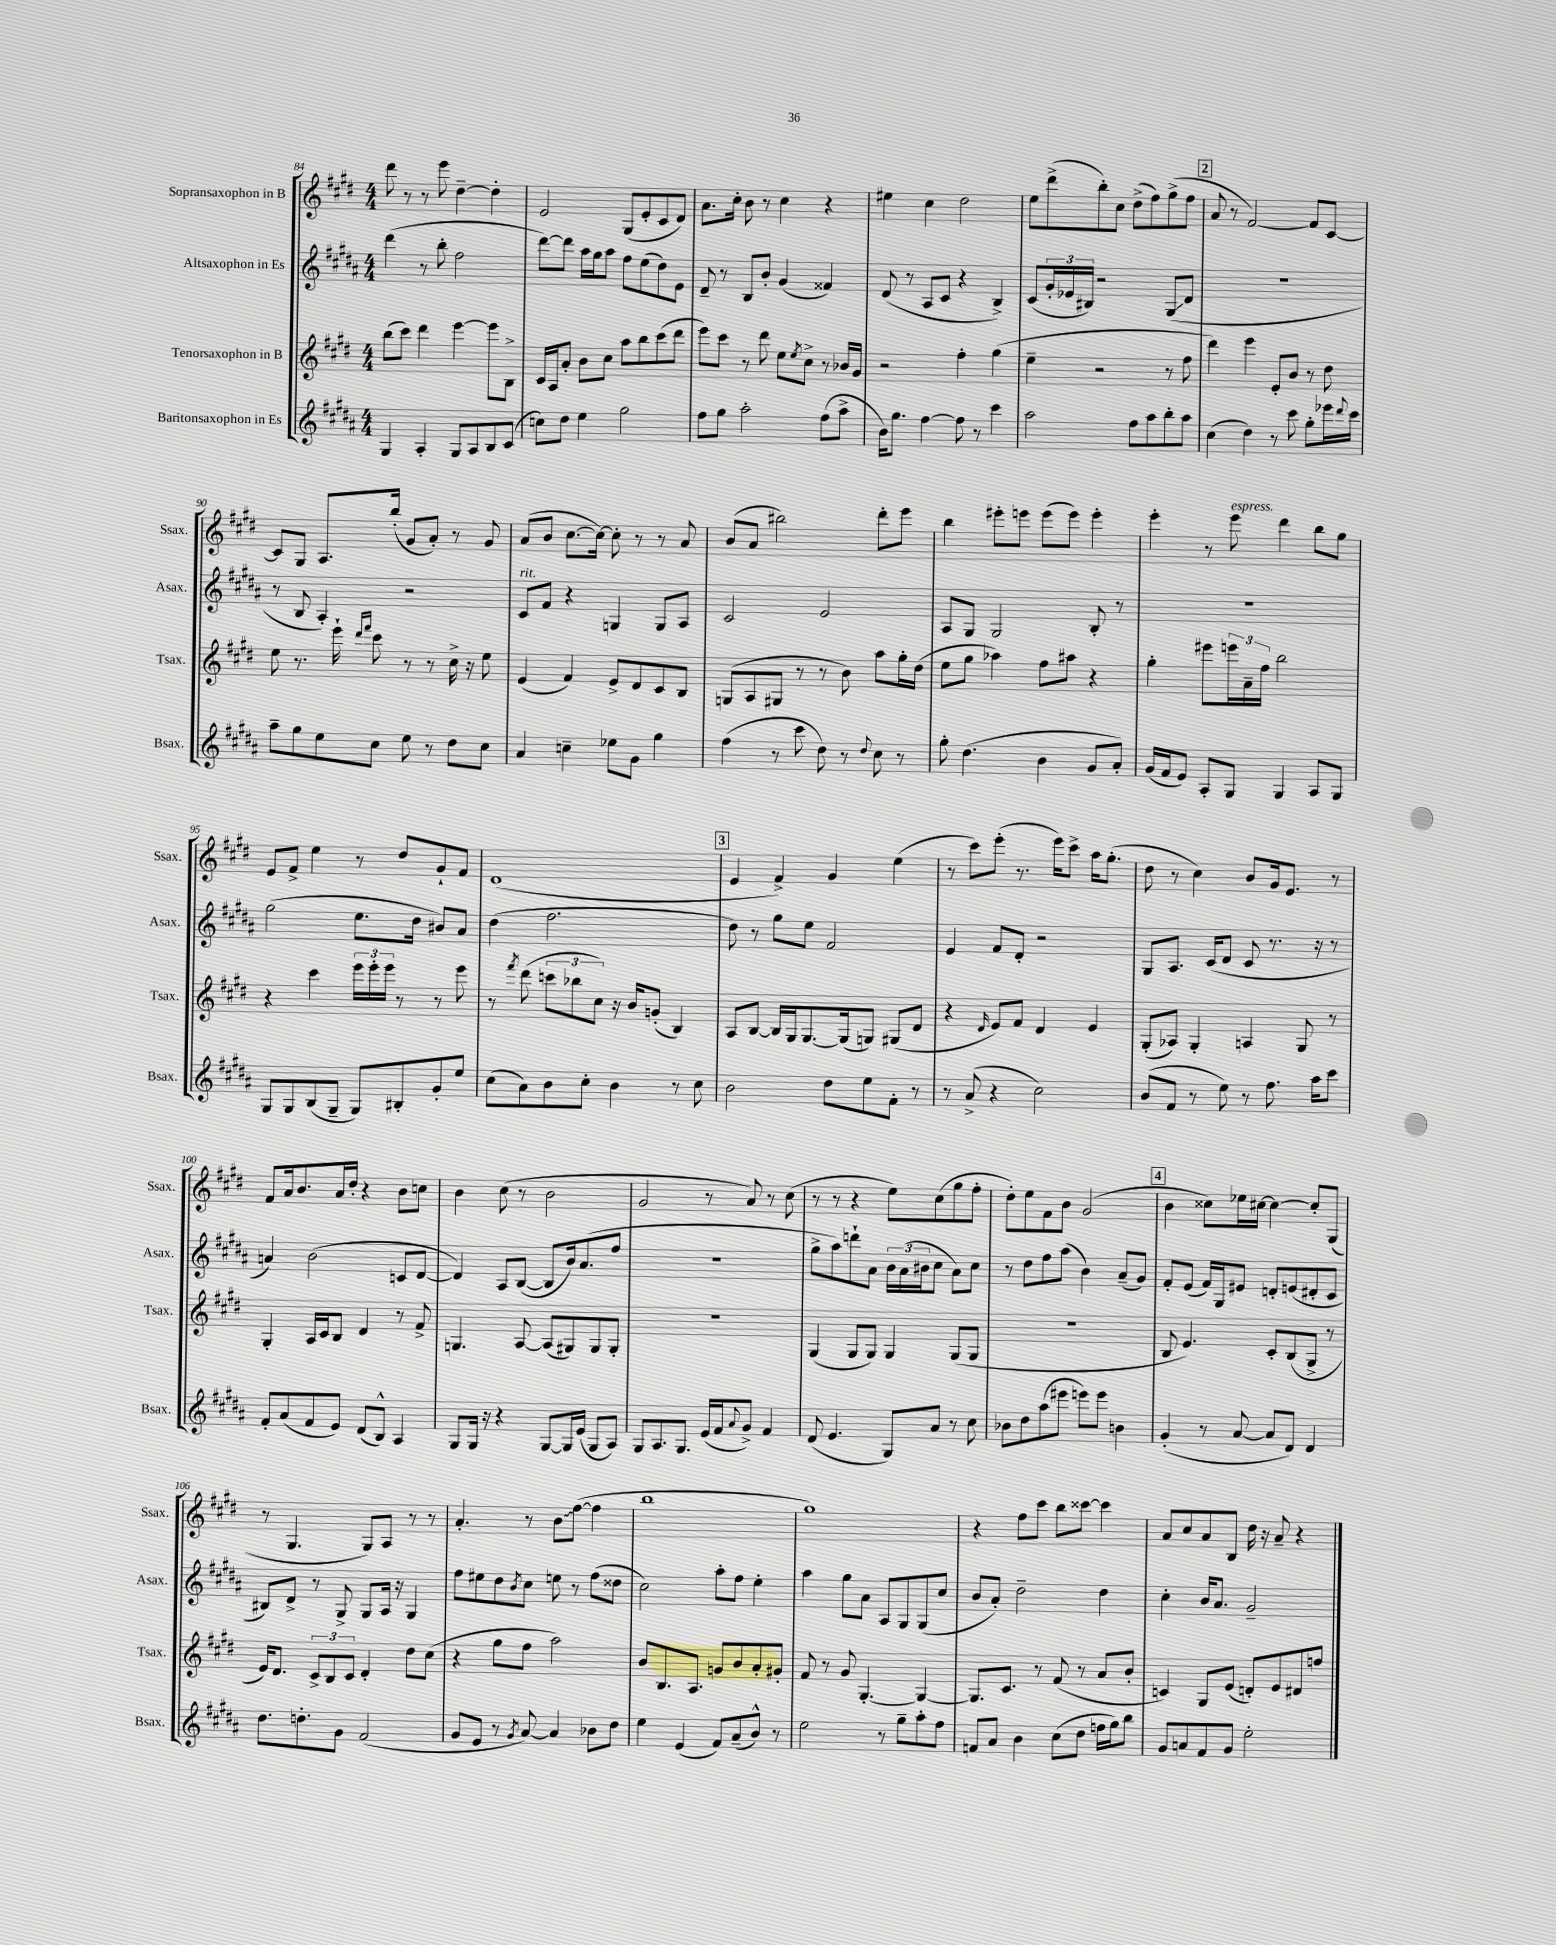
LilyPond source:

<<
\new StaffGroup <<
\new Staff = "s0" \with { instrumentName = "Sopransaxophon in B" shortInstrumentName = "Ssax." } {
    \clef treble \key e \major \numericTimeSignature \time 4/4
    dis'''8 r8 r8 e'''8 dis''4~-- dis''4-. |
    e'2 gis8( e'8-. cis'8 dis'8) |
    a'8. cis''16-. b'8 r8 cis''4 r4 |
    eis''4 cis''4 dis''2 |
    e''8 dis'''8->( b''8-.) cis''8 dis''8->( fis''8) gis''8->( fis''8 |
    \mark \markup { \box "2" } a'8 r8 fis'2~) fis'8 cis'8~ |
    cis'8 gis8 a8. b''16-.( gis'8 a'8-.) r8 gis'8 |
    a'8( b'8 cis''8.~ cis''16~) cis''8-. r8 r8 a'8 |
    b'8( a'8 bis''2) dis'''8-. e'''8 |
    b''4 eis'''8-. e'''8 e'''8( e'''8) e'''4-. |
    e'''4-. r8 e'''8^\markup { \italic "espress." } dis'''4 b''8 gis''8 |
    e'8 fis'8-> e''4 r8 dis''8 gis'8-! fis'8 |
    dis'1( |
    \mark \markup { \box "3" } e'4 fis'4->) gis'4 e''4( |
    r8 cis'''8) e'''8-.( r8. e'''16) cis'''8-> a''16 gis''8.-.( |
    dis''8 r8 cis''4) b'8 gis'16 e'8. r8 |
    fis'8 a'16 b'8. a'16 dis''16-. r4 b'8 c''8 |
    b'4 cis''8( r8 b'2 |
    gis'2 r8 a'8) r8 cis''8( |
    r8 r8 r4 e''8) cis''8( gis''8 fis''8-. |
    dis''8-.) e''8 fis'8 b'8 gis'2( |
    \mark \markup { \box "4" } b'4 cisis''8) ees''16 cis''16~ cis''4~ cis''8-. gis8( |
    r8 gis4. gis8) a8 r8 r8 |
    a'4.-. r8 \once \override Glissando.style = #'zigzag b'8\glissando fis''8~( fis''4 |
    b''1 |
    gis''1) |
    r4 fis''8 cis'''8 b''8 cisis'''8~ cisis'''4 |
    a'8 cis''8 a'8 b8 dis''16 r16 a'8-- r4 \bar "|." |
}
\new Staff = "s1" \with { instrumentName = "Altsaxophon in Es" shortInstrumentName = "Asax." } {
    \clef treble \key b \major \numericTimeSignature \time 4/4
    dis'''4( r8 b''8-. fis''2 |
    dis'''8~) dis'''8 ais''16 gis''16 ais''8 fis''8 e''8( dis''8) e'8 |
    dis'8-- r8 b8 b'8-. gis'4( fisis'4) |
    dis'8( r8 ais8 cis'8 r4 b4->) |
    cis'8( \tuplet 3/2 { gis'16-. ees'16 bis16) } r2 gis8\glissando( dis'8 |
    \mark \markup { \box "2" } r1 |
    r8 b8 ais4-.) r2 |
    cis'8^\markup { \italic "rit." } fis'8 r4 g4 g8 ais8 |
    cis'2 e'2 |
    ais8 gis8 gis2 b8-. r8 |
    R1 |
    gis''2( e''8. dis''16 bis'8) ais'8 |
    dis''4( fis''2. |
    \mark \markup { \box "3" } dis''8) r8 gis''8 e''8 fis'2 |
    e'4 fis'8 dis'8-. r2 |
    gis8 ais8. cis'16( dis'8 cis'8 r8. r16 r8 |
    a'4) b'2( c'8 dis'8~ |
    dis'4) ais8 b8~( b8 b'16) ais'8.( fis''8 |
    R1 |
    gis''8-> ais''8) d'''8-! ais'8 \tuplet 3/2 { b'16 ais'16( bis'16 } cis''8 ais'8) cis''8 |
    r8 dis''8 fis''8 ais''8( b'4) ais'8--( gis'8) |
    \mark \markup { \box "4" } fis'8-. e'8( fis'16) gis16 eis'8 d'8-. e'8( dis'8-. cis'8 |
    bis8) dis'8-> r8 gis8-> gis8 ais16 r16 gis4 |
    fis''8 eis''8 dis''8 \acciaccatura { b'8 } cis''8 e''8 r8 fis''8( disis''8 |
    cis''2) ais''8-. fis''8 e''4-. |
    ais''4 gis''8 ais'8 ais8 gis8 gis8( cis''8 |
    b'8 ais'8-.) dis''2-- dis''4 |
    cis''4-. b'16 ais'8. gis'2-- \bar "|." |
}
\new Staff = "s2" \with { instrumentName = "Tenorsaxophon in B" shortInstrumentName = "Tsax." } {
    \clef treble \key e \major \numericTimeSignature \time 4/4
    b''8( cis'''8) dis'''4 e'''4~ e'''8 b8-> |
    cis'16 a16 a'8-. b'8 cis''8 a''8 b''8 cis'''8( dis'''8 |
    e'''8) cis'''8 r8 dis'''8 e''8 \acciaccatura { e''8 } cis''8-> r8 bes'16 gis'16 |
    r2 fis''4-. gis''4( |
    e''4-- r2 r8 fis''8 |
    \mark \markup { \box "2" } dis'''4) e'''4 e'8-. b'8 r8 dis''8 |
    e''8 r8. e'''16-! \grace { dis'''16 fis'''16 } cis'''8 r8 r8 cis''16-> r16 e''8 |
    e'4( fis'4) e'8-> dis'8 cis'8 b8 |
    g8( a8 gis8 r8 r8 b'8) a''8 gis''16-. dis''16( |
    e''8 gis''8 aes''4) fis''8 ais''8 r4 |
    gis''4-. eis'''8 \tuplet 3/2 { e'''16 a'16-- fis''16 } b''2 |
    r4 cis'''4 \tuplet 3/2 { e'''16 e'''16-. e'''16 } r8 r8 e'''8 |
    r8 \acciaccatura { fis'''8 } dis'''8( \tuplet 3/2 { c'''8 bes''8 cis''8) } r16 b'16 g'8-.( b4) |
    \mark \markup { \box "3" } a8 b8~ b16 gis16 gis8.~ gis16( g8) gis8( dis'8 |
    r4 \grace { dis'16 } e'8) fis'8 dis'4 e'4 |
    gis8-.( aes8) gis4-. a4 gis8 r8 |
    gis4-. a16 cis'16 b8 dis'4 r8 fis'8-> |
    g4. a8~ a8( gis8) gis8 gis8-. |
    R1 |
    gis4( gis8 gis8) gis4 gis8( gis8 |
    R1 |
    \mark \markup { \box "4" } b8 e'4.) cis'8-. b8( gis8-> r8 |
    e'16) dis'8. \tuplet 3/2 { cis'8-> b8 cis'8 } dis'4-. dis''8 cis''8( |
    r4 gis''8 fis''8 a''2) |
    b'8 b8. a8. g'8 b'8 a'8-. gis'8-. |
    fis'8 r8 gis'8 gis4.~-. gis4~ |
    gis8. cis'8. r8 fis'8( r8 a'8 b'8-. |
    c'4) gis8 e'8( d'8-.) e'8 dis'8 f''8 \bar "|." |
}
\new Staff = "s3" \with { instrumentName = "Baritonsaxophon in Es" shortInstrumentName = "Bsax." } {
    \clef treble \key b \major \numericTimeSignature \time 4/4
    gis4 ais4-. gis8 ais8 b8 cis'8( |
    c''8) dis''8 e''4 gis''2 |
    fis''8 gis''8 ais''2-. fis''8( ais''8-> |
    b'16) gis''8. fis''4~ fis''8 r8 cis'''4 |
    ais''2 fis''8 ais''8 b''8-. ais''8 |
    \mark \markup { \box "2" } cis''4( dis''4) r8 cis'''8 gis''8-. ees'''16 \appoggiatura { dis'''8 } cis'''16 |
    ais''8-- gis''8 e''8 cis''8 e''8 r8 dis''8 cis''8 |
    ais'4 c''4-- ees''8 gis'8 gis''4 |
    fis''4( r8 cis'''8 dis''8) r8 \appoggiatura { dis''8 } cis''8 r8 |
    gis''8-. dis''4.( b'4 gis'8 ais'8-.) |
    gis'16( fis'16 e'8) ais8-. gis8 gis4 ais8 gis8 |
    gis8 gis8 b8( gis8-- gis8) bis8-. gis'8-. e''8 |
    cis''8( ais'8) b'8 cis''8-. b'4 r8 cis''8 |
    \mark \markup { \box "3" } b'2 dis''8 e''8 fis'8-. r8 |
    r8 ais'8->( r4 cis''2) |
    b'8( fis'8 r8 e''8) r8 fis''8. ais''16 cis'''8 |
    fis'8-. ais'8( fis'8 e'8) dis'8( b8-^) ais4 |
    gis8 gis16 r16 r4 gis8~ gis16 e'16( gis8 ais8) |
    gis8 ais8. gis8. e'16( fis'16 \appoggiatura { ais'8 } gis'8->) fis'4 |
    dis'8( e'4. gis8) ais'8 r8 cis''8 |
    bes'8 dis''8 ais''8( eis'''8 e'''8) e'''8 b'4 |
    \mark \markup { \box "4" } gis'4-.( r8 ais'8~ ais'8 dis'8) dis'4 |
    dis''8. d''8.-. gis'8 fis'2( |
    gis'8 e'8 r8 \acciaccatura { gis'8 } ais'8~) ais'4 bes'8 dis''8 |
    e''4 e'4( fis'8) ais'8--( b'8-^) r8 |
    e''2 r8 gis''8-- ais''8-. fis''8 |
    f'8 ais'8 b'4 cis''8( dis''8 f''16 gis''16) b''8 |
    gis'8 a'8 fis'8 gis'8 e''2-. \bar "|." |
}
>>
>>
\layout { \context { \Score currentBarNumber = #84 } }
